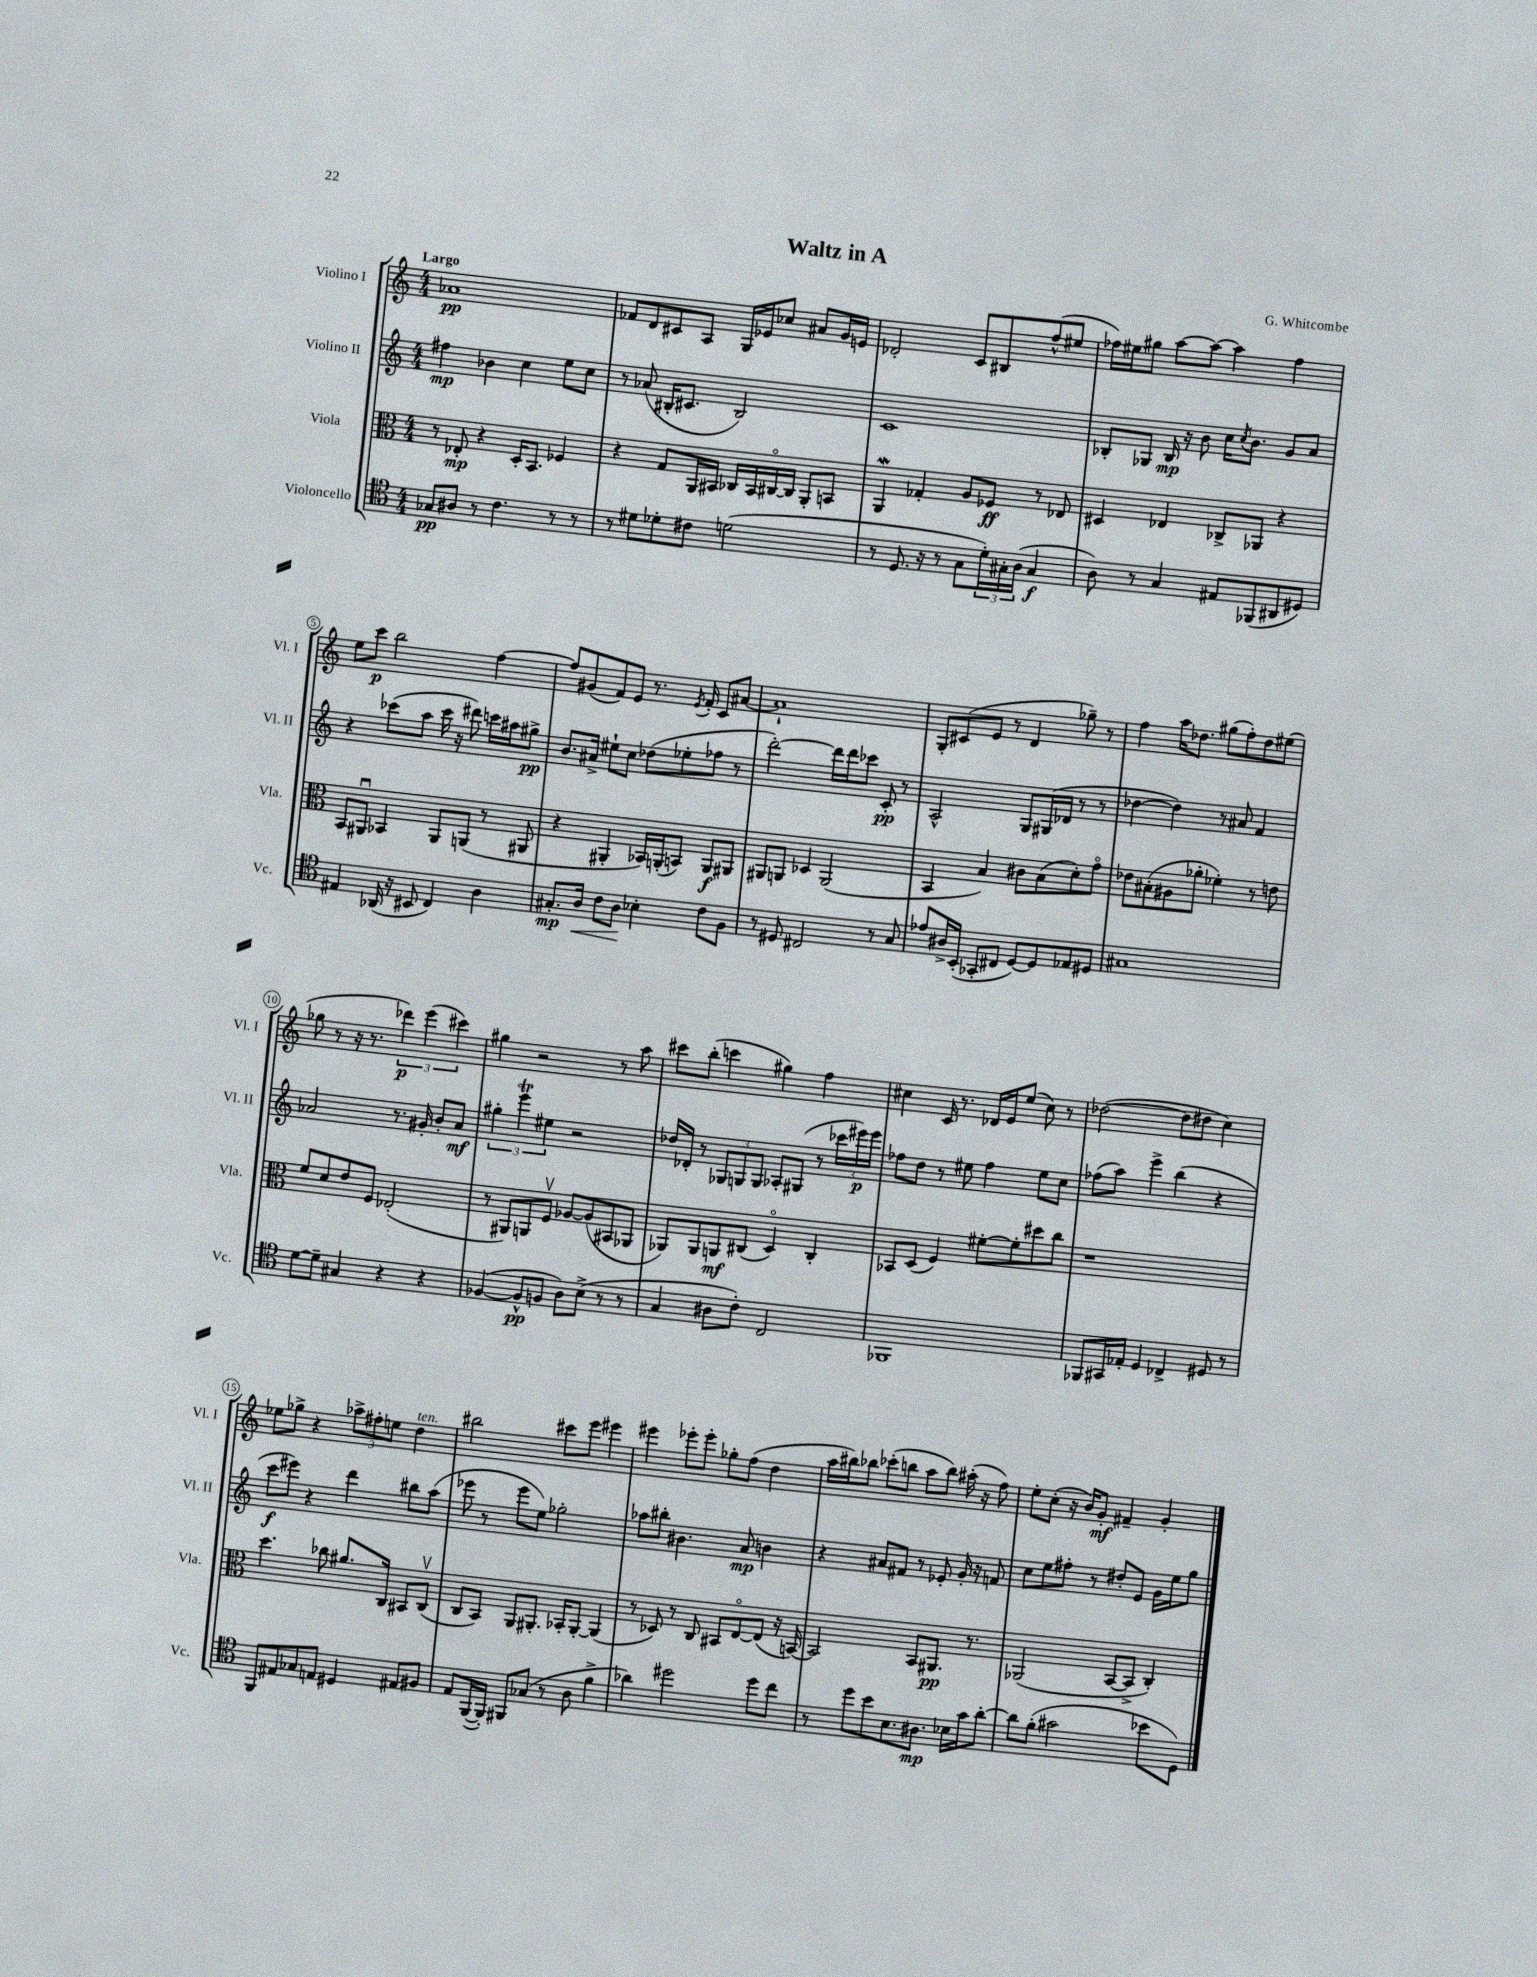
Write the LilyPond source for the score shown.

\header { title = "Waltz in A" composer = "G. Whitcombe" }
<<
\new StaffGroup <<
\new Staff = "s0" \with { instrumentName = "Violino I" shortInstrumentName = "Vl. I" } {
    \clef treble \key c \major \numericTimeSignature \time 4/4 \tempo "Largo"
    aes'1\pp |
    fes'8 d'8 cis'8 a8 g16 ees'16 ces''8 ais'8 g'16 e'16 |
    des'2-. c'8 bis8 f''8-^( eis''8 |
    fes''16) eis''16 gis''8 a''8~ a''8~ a''4 fes''4 |
    e''8 c'''8\p b''2 f''4~ |
    f''8 gis'8( f'8) e'8 r8. \acciaccatura { e'8 } f'16-. c'8 ais'8~ |
    ais'1-! |
    g8-. cis'8( e'8 r8 d'4 ges''8--) r8 |
    f''4 a''16 des''8. gis''8( f''8-.) des''8 eis''8( |
    ges''8 r8 r16 r8. \tuplet 3/2 { des'''4\p) e'''4( cis'''4) } |
    gis''4 r2 r8 a''8 |
    cis'''8 b''8-.( c'''4 gis''4) f''4 |
    cis''4 c'16 r8. des'16 e'16 e''8( cis''8) r8 |
    des''2~( des''8 dis''8 c''4) |
    ees''8 ges''8-> r4 \tuplet 3/2 { aes''8-> fis''8-. e''8 } d''4^\markup { \italic "ten." } |
    bis''2 cis'''8 e'''8 eis'''4 |
    eis'''4 ees'''8-. ees'''8-. ges''8-. f''8( d''4 |
    a''16 bis''16) bes''8 ces'''8-.( b''8 a''8 b''8) ais''16-.( r16 f''8) |
    e''8-. c''8-.( r16 b'16) g'8-.\mf fis'4-- g'4-. \bar "|." |
}
\new Staff = "s1" \with { instrumentName = "Violino II" shortInstrumentName = "Vl. II" } {
    \clef treble \key c \major \numericTimeSignature \time 4/4
    fis''4\mp bes'4 c''4 e''8 c''8 |
    r8 aes'8( bis16-. cis'8. bis2) |
    c'1 |
    bes8-. ges8 bes16\mp r16 b'8 c''16 \acciaccatura { c''8 } b'8. g'8 a'8 |
    r4 ces'''8( a''8 ces'''16 r16 dis'''8) c'''16 ais''16 gis''8->\pp |
    b'8. ais'16-> eis''8-! c''8 des''8( ees''8-. fes''8 r8 |
    d'''2~-.) d'''16 d'''16 ces'''8 c'8-.\pp r8 |
    a2-^ g8 gis16( des'16 r8 r8 |
    des''4~ des''4) r8 ais'8 f'4 |
    aes'2 r8. gis'16-. b'8-. aes'8\mf |
    \tuplet 3/2 { gis''4-. e'''4\trill eis''4 } r2 |
    des''16 des'16-. r8 \tuplet 3/2 { ges8 g8 g8 } aes8-. gis8( r8 \tuplet 3/2 { ces'''16 eis'''16\p) eis'''16 } |
    fes''8 d''8 r8 eis''8 fes''4 eis''8 c''8 |
    fes''8( a''8) e'''4-> b''4( r4 |
    c'''8\f eis'''8) r4 d'''4 bis''8 a''8( |
    ees'''8 r8 ees'''8 e''8) ges''2-. |
    aes''8 bis''8-. bis'4. a'8\mp b'4 |
    r4 ais'8 fis'8 r8 ees'8-. g'16-. r16 f'8 |
    c''8 e''8 fis''8-. r8 dis''8-. e'8 g'16 e''16 g''8 \bar "|." |
}
\new Staff = "s2" \with { instrumentName = "Viola" shortInstrumentName = "Vla." } {
    \clef alto \key c \major \numericTimeSignature \time 4/4
    r8 ees8-.\mp r4 d16-. b,8. fes4 |
    r4 g8 a,16 bis,16 ces16 bis,16 cis16~\flageolet cis16 a,8-. b,8 |
    a,4\mordent ges4-. a8 fes8\ff r8 ees8 |
    dis4 ees4 ces8-> aes,8 r4 |
    b,8 ais,8\downbow bes,4 ais,8 a,8( r8 ais,8 |
    r4 ais,4-. bes,16) a,16-.( b,8) a,8\f ais,8 |
    ais,8 a,8 des4 a,2( |
    b,4 b4) cis'8 b8( d'8-.) g'8\flageolet |
    ees'8 bis8-.( ais8 aes'8-. fes'4-.) r8 e'8 |
    f'8 d'8 e'8 f8 ees2-.( |
    r8 ais,8) a,8 f8\upbow aes8~ aes8( bis,8 aes,8 |
    aes,8) aes,8 a,8\mf cis8( d4\flageolet) cis4-. |
    bes,8 d8( f4) fis'8~-. fis'8-. dis''8 c''8 |
    r1 |
    d''4. ces''8 ais'8. c16 bis,8 c8\upbow( |
    c8 b,8) a,8 ais,8.-. bes,16-. ais,8~-. ais,4( |
    r8 des8) r8 c8 bis,8 e8~\flageolet e8( r16 b,16~) |
    b,2 b,8 ais,8.\pp r8. |
    aes,2( b,8~ b,8-> c4-.) \bar "|." |
}
\new Staff = "s3" \with { instrumentName = "Violoncello" shortInstrumentName = "Vc." } {
    \clef tenor \key c \major \numericTimeSignature \time 4/4
    ges8\pp ais8 r8 c'4. r8 r8 |
    r8 dis'8 des'8-. cis'8 d'2( |
    r8 d8. r16 r8 g8 \tuplet 3/2 { d'16-.) gis16-. a16( } gis4\f |
    a8) r8 g4 eis8 fes,8( ais,8 dis8) |
    eis4 aes,16( r16 bis,8 c4) a4 |
    gis8.-.\mp a16\< c'8 a8\! bes4-. c'8 f8 |
    r8 dis8 cis2 r8 g8 |
    ees'8 ais16-> b,16-.( ges,8-. cis8 d8~) d8 ees8 dis8 |
    gis1 |
    d'8~ d'8-- gis4 r4 r4 |
    fes4~( fes8-^\pp f8 a8) b8->( r8 r8 |
    g4 ais8 c'8-.) c2 |
    fes,1 |
    fes,8 gis,16 ees16-. d4 ces4-> dis8 r8 |
    f,8 eis8 ges8 e8 dis4 eis8 fis8 |
    e8 f,16~( f,16-.) fis,8 ges8( r8 a8 f'4-> |
    aes'4) dis''2 dis''8 c''8 |
    r8 d''8 b'8 b8. ais8.\mp bes16 g'16 a'8~-. |
    a'8 f'8-.( gis'2 bes'8 d8) \bar "|." |
}
>>
>>
\layout { \context { \Score \override BarNumber.stencil = #(make-stencil-circler 0.1 0.3 ly:text-interface::print) } }
